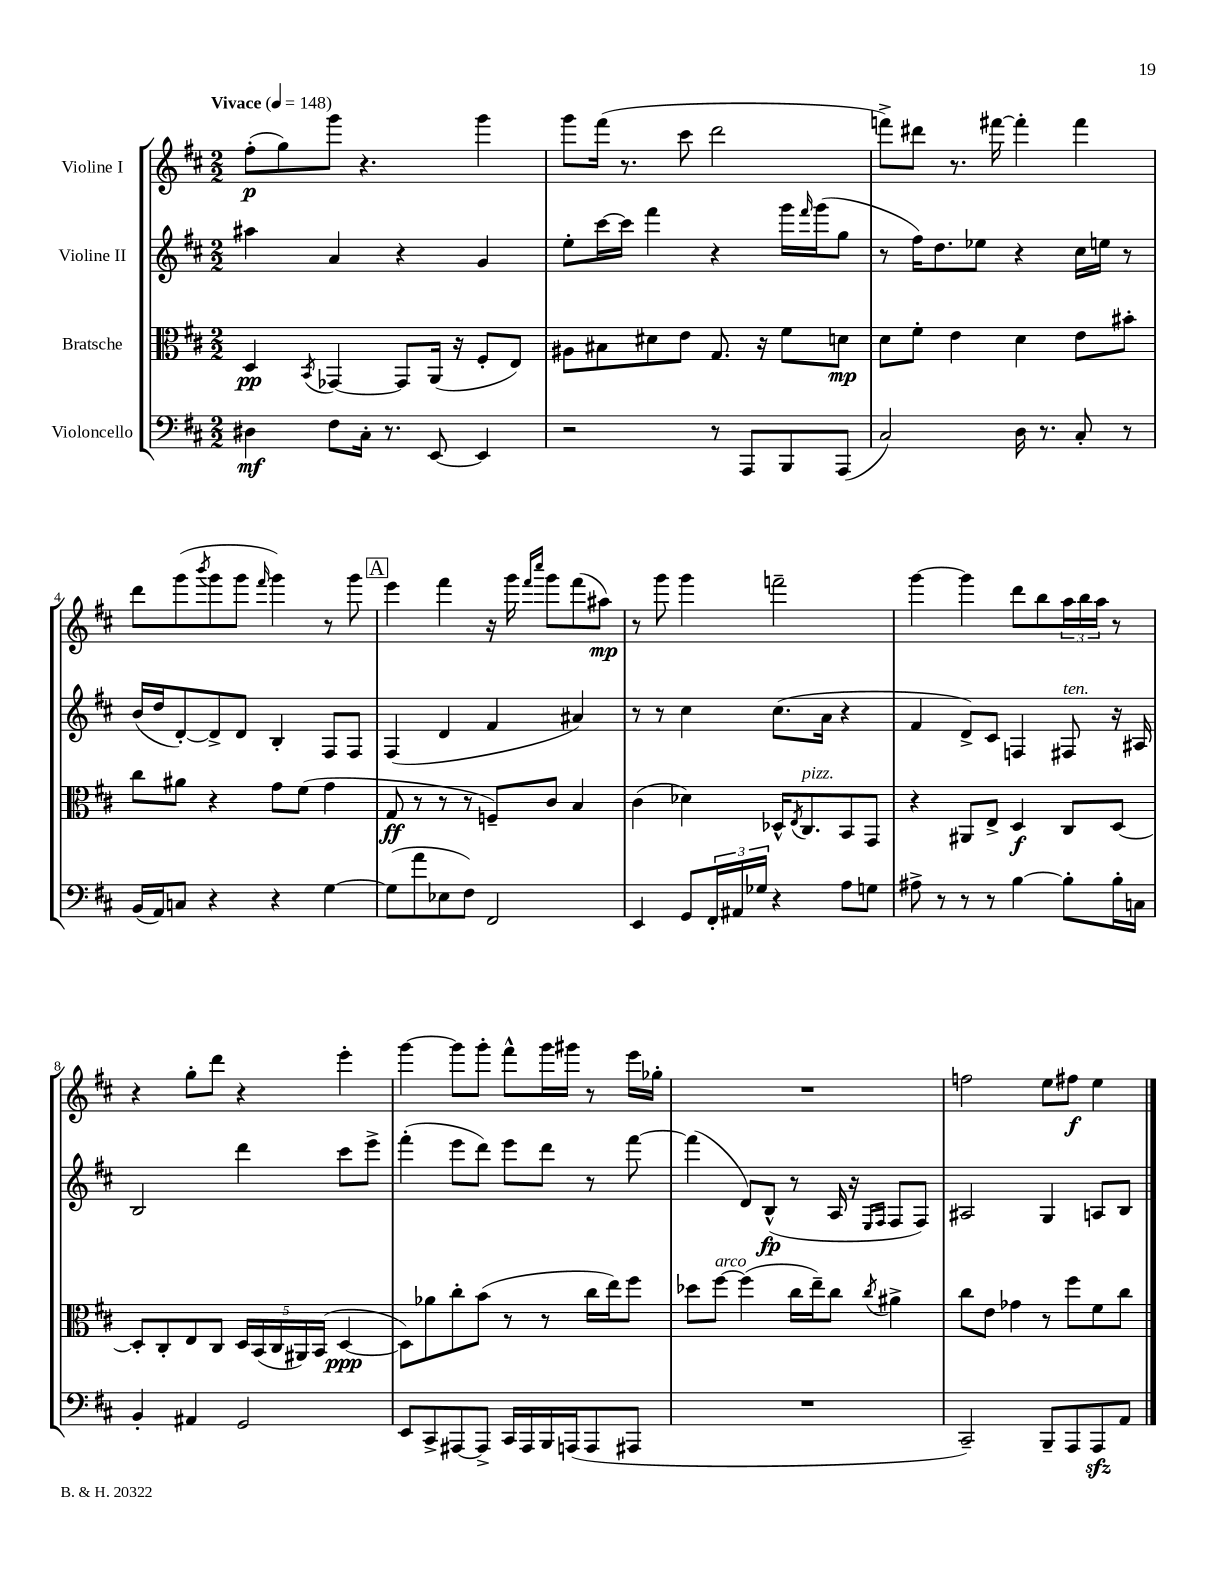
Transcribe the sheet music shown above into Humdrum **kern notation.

**kern	**dynam	**kern	**dynam	**kern	**dynam	**kern	**dynam
*part4	*part4	*part3	*part3	*part2	*part2	*part1	*part1
*staff4	*staff4	*staff3	*staff3	*staff2	*staff2	*staff1	*staff1
*I"Violoncello	*	*I"Bratsche	*	*I"Violine II	*	*I"Violine I	*
*clefF4	*	*clefC3	*	*clefG2	*	*clefG2	*
*k[f#c#]	*	*k[f#c#]	*	*k[f#c#]	*	*k[f#c#]	*
*M2/2	*	*M2/2	*	*M2/2	*	*M2/2	*
*MM148	*	*MM148	*	*MM148	*	*MM148	*
=1	=1	=1	=1	=1	=1	=1	=1
!	!	!	!	!	!	!LO:TX:a:B:t=Vivace	!
4D#X\	mf	4D/	pp	4aa#X\	.	(8ff#'\L	p
.	.	.	.	.	.	8gg\)	.
.	.	8qBB/	.	.	.	.	.
8F#\L	.	[4GG-X/	.	4a/	.	8ggg\J	.
16C#'\Jk	.	.	.	.	.	4.r	.
8.r	.	.	.	.	.	.	.
.	.	8GG-/L]	.	4r	.	.	.
[8EE/	.	(16AA/Jk	.	.	.	.	.
.	.	16r	.	.	.	.	.
4EE/]	.	8F#'/L	.	4g/	.	4ggg\	.
.	.	8E/J)	.	.	.	.	.
=2	=2	=2	=2	=2	=2	=2	=2
2r	.	8A#X\L	.	8ee'\L	.	8ggg\L	.
.	.	8B#X\	.	[16ccc#\L	.	(16fff#\Jk	.
.	.	.	.	16ccc#\JJ]	.	8.r	.
.	.	8d#X\	.	4fff#\	.	.	.
.	.	8e\J	.	.	.	8ccc#\	.
8r	.	8.G/	.	4r	.	2ddd\	.
8AAA/L	.	.	.	.	.	.	.
.	.	16r	.	.	.	.	.
8BBB/	.	8f#\L	.	16ggg\LL	.	.	.
.	.	.	.	16qqfff#/	.	.	.
.	.	.	.	(16ggg\J	.	.	.
(8AAA/J	.	8dn\J	mp	8gg\J	.	.	.
=3	=3	=3	=3	=3	=3	=3	=3
2C#/)	.	8d\L	.	8r	.	8fffn^\L)	.
.	.	8f#'\J	.	16ff#\KL)	.	8ddd#X\J	.
.	.	.	.	8.dd\	.	.	.
.	.	4e\	.	.	.	8.r	.
.	.	.	.	8ee-X\J	.	.	.
.	.	.	.	.	.	[16fff#X\	.
16D\	.	4d\	.	4r	.	4fff#'\]	.
8.r	.	.	.	.	.	.	.
8C#'/	.	8e\L	.	16cc#\LL	.	4fff#\	.
.	.	.	.	16een\JJ	.	.	.
8r	.	8b#X'\J	.	8r	.	.	.
!!LO:LB:g=z
=4	=4	=4	=4	=4	=4	=4	=4
(16BB/LL	.	8cc#\L	.	(16b/LL	.	8ddd\L	.
16AA/J)	.	.	.	16dd/J	.	.	.
8Cn/J	.	8a#X\J	.	[8d'/)	.	(8ggg\	.
.	.	.	.	.	.	8qbbb/	.
4r	.	4r	.	8d^/]	.	8ggg\	.
.	.	.	.	8d/J	.	8ggg\J	.
.	.	.	.	.	.	16qqfff#/	.
4r	.	8g\L	.	4B'/	.	4ggg\)	.
.	.	(8f#\J	.	.	.	.	.
[4G\	.	4g\	.	8F#/L	.	8r	.
.	.	.	.	8F#/J	.	8ggg\	.
!!LO:REH:place=s1:t=A
=5	=5	=5	=5	=5	=5	=5	=5
(8G\L]	.	8G/	ff	(4F#/	.	4eee\	.
8a\	.	8r	.	.	.	.	.
8E-X\	.	8r	.	4d/	.	4fff#\	.
8F#\J)	.	8r	.	.	.	.	.
2FF#/	.	8Fn~/L)	.	4f#/	.	16r	.
.	.	.	.	.	.	16ggg\	.
.	.	.	.	.	.	16qqfff#/LL	.
.	.	.	.	.	.	16qqcccc#/JJ	.
.	.	8c#/J	.	.	.	8ggg\L	.
.	.	4B/	.	4a#X/)	.	(8fff#\	.
.	.	.	.	.	.	8aa#X\J)	mp
=6	=6	=6	=6	=6	=6	=6	=6
4EE/	.	(4c#\	.	8r	.	8r	.
.	.	.	.	8r	.	8ggg\	.
8GG/L	.	4d-X\)	.	4cc#\	.	4ggg\	.
24FF#'/L	.	.	.	.	.	.	.
24AA#X/	.	.	.	.	.	.	.
24G-X/JJ	.	.	.	.	.	.	.
4r	.	16D-X^^/KL	.	(8.cc#\L	.	2fffn~\	.
.	.	8qE/	.	.	.	.	.
!	!	!LO:TX:a:i:t=pizz.	!	!	!	!	!
.	.	8.C#/	.	.	.	.	.
.	.	.	.	16a\Jk	.	.	.
8A\L	.	8BB/	.	4r	.	.	.
8Gn\J	.	8GG/J	.	.	.	.	.
=7	=7	=7	=7	=7	=7	=7	=7
8A#X^\	.	4r	.	4f#/	.	[4ggg\	.
8r	.	.	.	.	.	.	.
8r	.	8AA#X/L	.	8d^/L)	.	4ggg\]	.
8r	.	8E^/J	.	8c#/J	.	.	.
[4B\	.	4D/	f	4Fn/	.	8ddd\L	.
.	.	.	.	.	.	8bb\	.
!	!	!	!	!LO:TX:a:i:t=ten.	!	!	!
8B'\L]	.	8C#/L	.	8F#X/	.	24aa\L	.
.	.	.	.	.	.	24bb\	.
.	.	.	.	.	.	24aa\JJ	.
16B'\L	.	[8D/J	.	16r	.	8r	.
16Cn\JJ	.	.	.	16A#X/	.	.	.
!!LO:LB:g=z
=8	=8	=8	=8	=8	=8	=8	=8
4BB'/	.	8D'/L]	.	2B/	.	4r	.
.	.	8C#'/	.	.	.	.	.
4AA#X/	.	8E/	.	.	.	8gg'\L	.
.	.	8C#/J	.	.	.	8ddd\J	.
2GG/	.	20D/LL	.	4ddd\	.	4r	.
.	.	(20BB/	.	.	.	.	.
.	.	20C#/	.	.	.	.	.
.	.	20AA#X/)	.	.	.	.	.
.	.	(20BB/JJ	.	.	.	.	.
.	.	[4D/	ppp	8ccc#\L	.	4eee'\	.
.	.	.	.	8eee^\J	.	.	.
=9	=9	=9	=9	=9	=9	=9	=9
8EE/L	.	8D\L])	.	(4fff#'\	.	[4ggg\	.
8CC#^/	.	8a-X\	.	.	.	.	.
[8AAA#X/	.	8cc#'\	.	8eee\L	.	8ggg\L]	.
8AAA#^/J]	.	(8b\J	.	8ddd\J)	.	8ggg'\J	.
16CC#/LL	.	8r	.	8eee\L	.	8fff#^^\L	.
16AAA#/	.	.	.	.	.	.	.
16BBB/	.	8r	.	8ddd\J	.	16ggg\L	.
(16AAAn/J	.	.	.	.	.	16ggg#X\JJ	.
8AAA/	.	16cc#\LL	.	8r	.	8r	.
.	.	16ee\J)	.	.	.	.	.
8AAA#X/J	.	8ff#\J	.	[8fff#\	.	16eee\LL	.
.	.	.	.	.	.	16gg-X'\JJ	.
=10	=10	=10	=10	=10	=10	=10	=10
1r	.	8dd-X\L	.	(4fff#\]	.	1r	.
!	!	!LO:TX:a:i:t=arco	!	!	!	!	!
.	.	[8ff#\J	.	.	.	.	.
.	.	(4ff#\]	.	8d/L)	.	.	.
.	.	.	.	(8B^^/J	fp	.	.
.	.	16cc#\LL	.	8r	.	.	.
.	.	16ee~\J)	.	.	.	.	.
.	.	8cc#\J	.	16A/	.	.	.
.	.	.	.	16r	.	.	.
.	.	.	.	16qqE/LL	.	.	.
.	.	8qcc#/	.	16qqF#/JJ	.	.	.
.	.	4a#X^\	.	8F#/L	.	.	.
.	.	.	.	8F#/J)	.	.	.
=11	=11	=11	=11	=11	=11	=11	=11
2CC#~/)	.	8cc#\L	.	2A#X/	.	2ffn\	.
.	.	8e\J	.	.	.	.	.
.	.	4g-X\	.	.	.	.	.
8BBB~/L	.	8r	.	4G/	.	8ee\L	.
8AAA/	.	8ff#\L	.	.	.	8ff#X\J	f
8AAAzz/	.	8f#\	.	8An/L	.	4ee\	.
8AA/J	.	8cc#\J	.	8B/J	.	.	.
==	==	==	==	==	==	==	==
*-	*-	*-	*-	*-	*-	*-	*-
